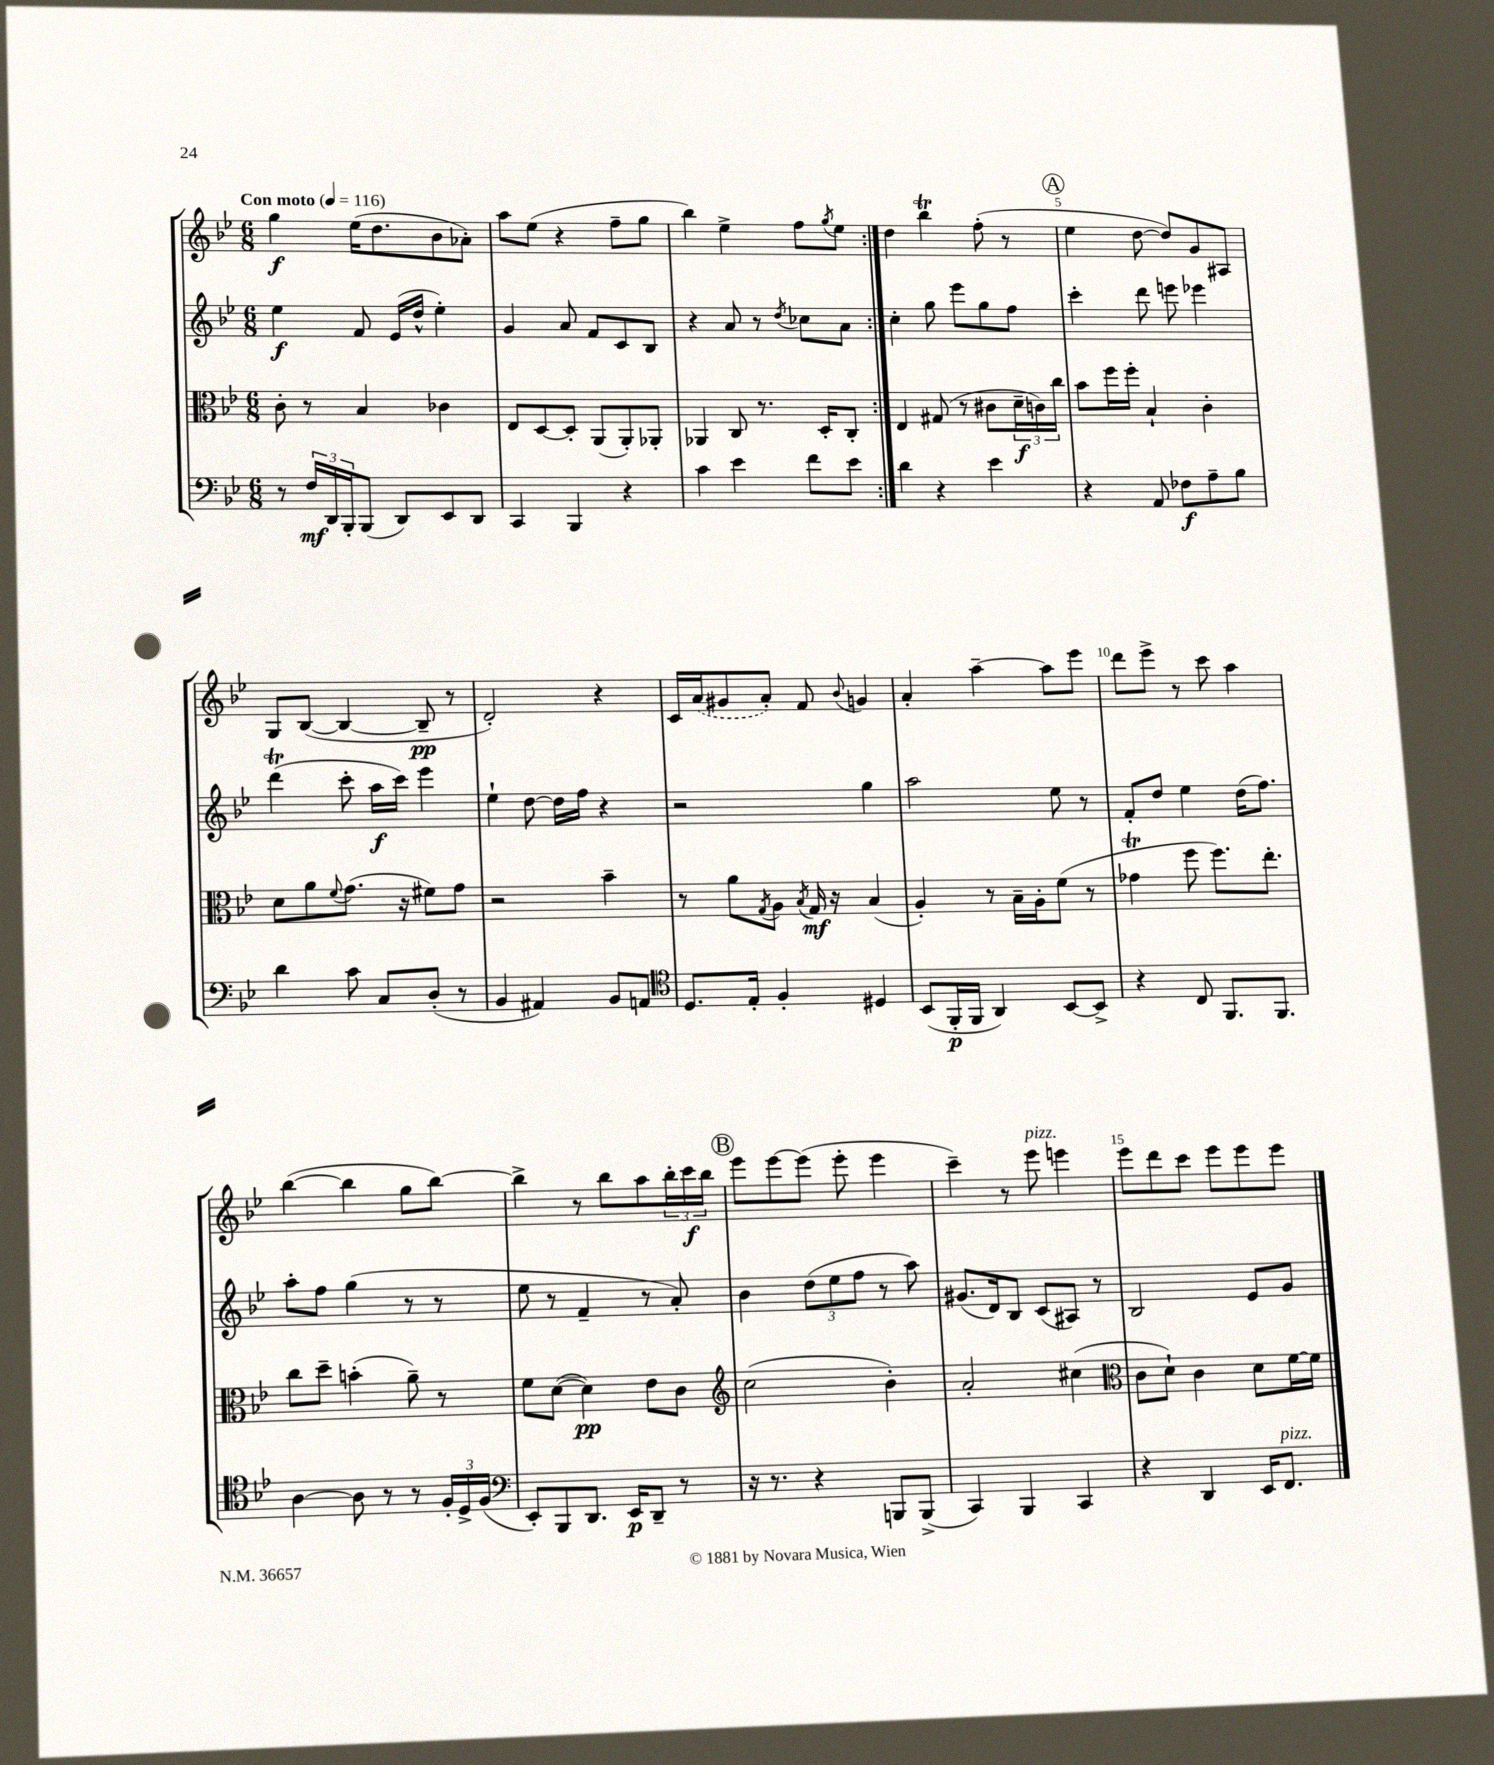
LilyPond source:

<<
\new StaffGroup <<
\new Staff = "s0" {
    \clef treble \key bes \major \numericTimeSignature \time 6/8 \tempo "Con moto" 4 = 116
    \repeat volta 2 { g''4\f ees''16( d''8. bes'8 aes'8-.) |
    a''8 ees''8( r4 f''8-- g''8 |
    bes''4) ees''4-> f''8 \acciaccatura { g''8 } ees''8 | }
    d''4 bes''4\trill f''8-.( r8 |
    \mark \markup { \circle "A" } ees''4 d''8~ d''8) g'8 ais8 |
    g8 bes8~( bes4~ bes8--\pp r8 |
    d'2-.) r4 |
    c'16 \once \slurDashed a'16( gis'8 a'8-.) f'8 \appoggiatura { bes'8 } g'4 |
    a'4-. a''4~-- a''8 ees'''8 |
    d'''8 ees'''8-> r8 c'''8 a''4 |
    bes''4~( bes''4 g''8 bes''8~) |
    bes''4-> r8 bes''8 a''8 \tuplet 3/2 { bes''16-. c'''16\f bes''16 } |
    \mark \markup { \circle "B" } ees'''8 ees'''8~ ees'''8( ees'''8-. ees'''4 |
    c'''4--) r8 ees'''8^\markup { \italic "pizz." } e'''4 |
    ees'''8 d'''8 c'''8 ees'''8 ees'''8 ees'''8 \bar "|." |
}
\new Staff = "s1" {
    \clef treble \key bes \major \numericTimeSignature \time 6/8
    \repeat volta 2 { ees''4\f f'8 ees'16( d''16-^ ees''4-.) |
    g'4 a'8 f'8 c'8 bes8 |
    r4 a'8 r8 \acciaccatura { d''8 } ces''8 a'8 | }
    c''4-. g''8 ees'''8 g''8 f''8 |
    \mark \markup { \circle "A" } c'''4-. d'''8 e'''8 ees'''4 |
    d'''4\trill( c'''8-. a''16\f c'''16) ees'''4 |
    ees''4-! d''8~ d''16 f''16 r4 |
    r2 g''4 |
    a''2 ees''8 r8 |
    f'8-. d''8 ees''4 d''16( f''8.) |
    a''8-. f''8 g''4( r8 r8 |
    ees''8 r8 f'4-- r8 a'8-.) |
    \mark \markup { \circle "B" } bes'4 \tuplet 3/2 { d''8( ees''8 f''8 } r8 a''8) |
    gis'8.( d'16) bes8 c'8( ais8) r8 |
    bes2 ees'8 g'8 \bar "|." |
}
\new Staff = "s2" {
    \clef alto \key bes \major \numericTimeSignature \time 6/8
    \repeat volta 2 { c'8-. r8 bes4 ces'4 |
    ees8 d8~ d8-. a,8( a,8-.) aes,8-. |
    aes,4 c8 r8. d16-. c8-. | }
    ees4 gis8( r8 cis'8 \tuplet 3/2 { d'16--\f c'16) c''16 } |
    \mark \markup { \circle "A" } bes'8 f''16 f''16-. bes4-! c'4-. |
    d'8 a'8 \appoggiatura { f'8 } g'8.( r16 fis'8) g'8 |
    r2 bes'4-- |
    r8 a'8 \acciaccatura { g8 } a8 \acciaccatura { bes8 } g16\mf r16 bes4( |
    a4-.) r8 bes16-- a16-. f'8( r8 |
    ges'4\trill f''8 f''8.) ees''8.-. |
    c''8 d''8-- b'4-.( a'8--) r8 |
    f'8 d'8~( d'4\pp) ees'8 c'8 |
    \mark \markup { \circle "B" } \clef treble c''2( bes'4-.) |
    a'2-. cis''4( |
    \clef alto c'8 d'8-!) c'4 d'8 f'16~ f'16 \bar "|." |
}
\new Staff = "s3" {
    \clef bass \key bes \major \numericTimeSignature \time 6/8
    \repeat volta 2 { r8 \tuplet 3/2 { f16\mf d,16 bes,,16-. } bes,,8( d,8) ees,8 d,8 |
    c,4 bes,,4 r4 |
    c'4 ees'4 f'8 ees'8 | }
    d'4 r4 ees'4 |
    \mark \markup { \circle "A" } r4 a,8 fes8\f a8-- bes8 |
    d'4 c'8 c8 d8-.( r8 |
    bes,4 ais,4) bes,8 a,8 |
    \clef tenor d8. ees16-. f4-. dis4 |
    bes,8( f,16-.\p f,16 a,4) bes,8~ bes,8-> |
    r4 c8 f,8. f,8. |
    a4~ a8 r8 r8 \tuplet 3/2 { f16-. d16-> f16( } |
    \clef bass ees,8-.) bes,,8 d,8. ees,16\p d,8-- r8 |
    \mark \markup { \circle "B" } r16 r8. r4 b,,8 b,,8->( |
    c,4) bes,,4 c,4 |
    r4 d,4 ees,16 f,8.^\markup { \italic "pizz." } \bar "|." |
}
>>
>>
\layout { \context { \Score \override BarNumber.break-visibility = ##(#f #t #t) barNumberVisibility = #(every-nth-bar-number-visible 5) } }
